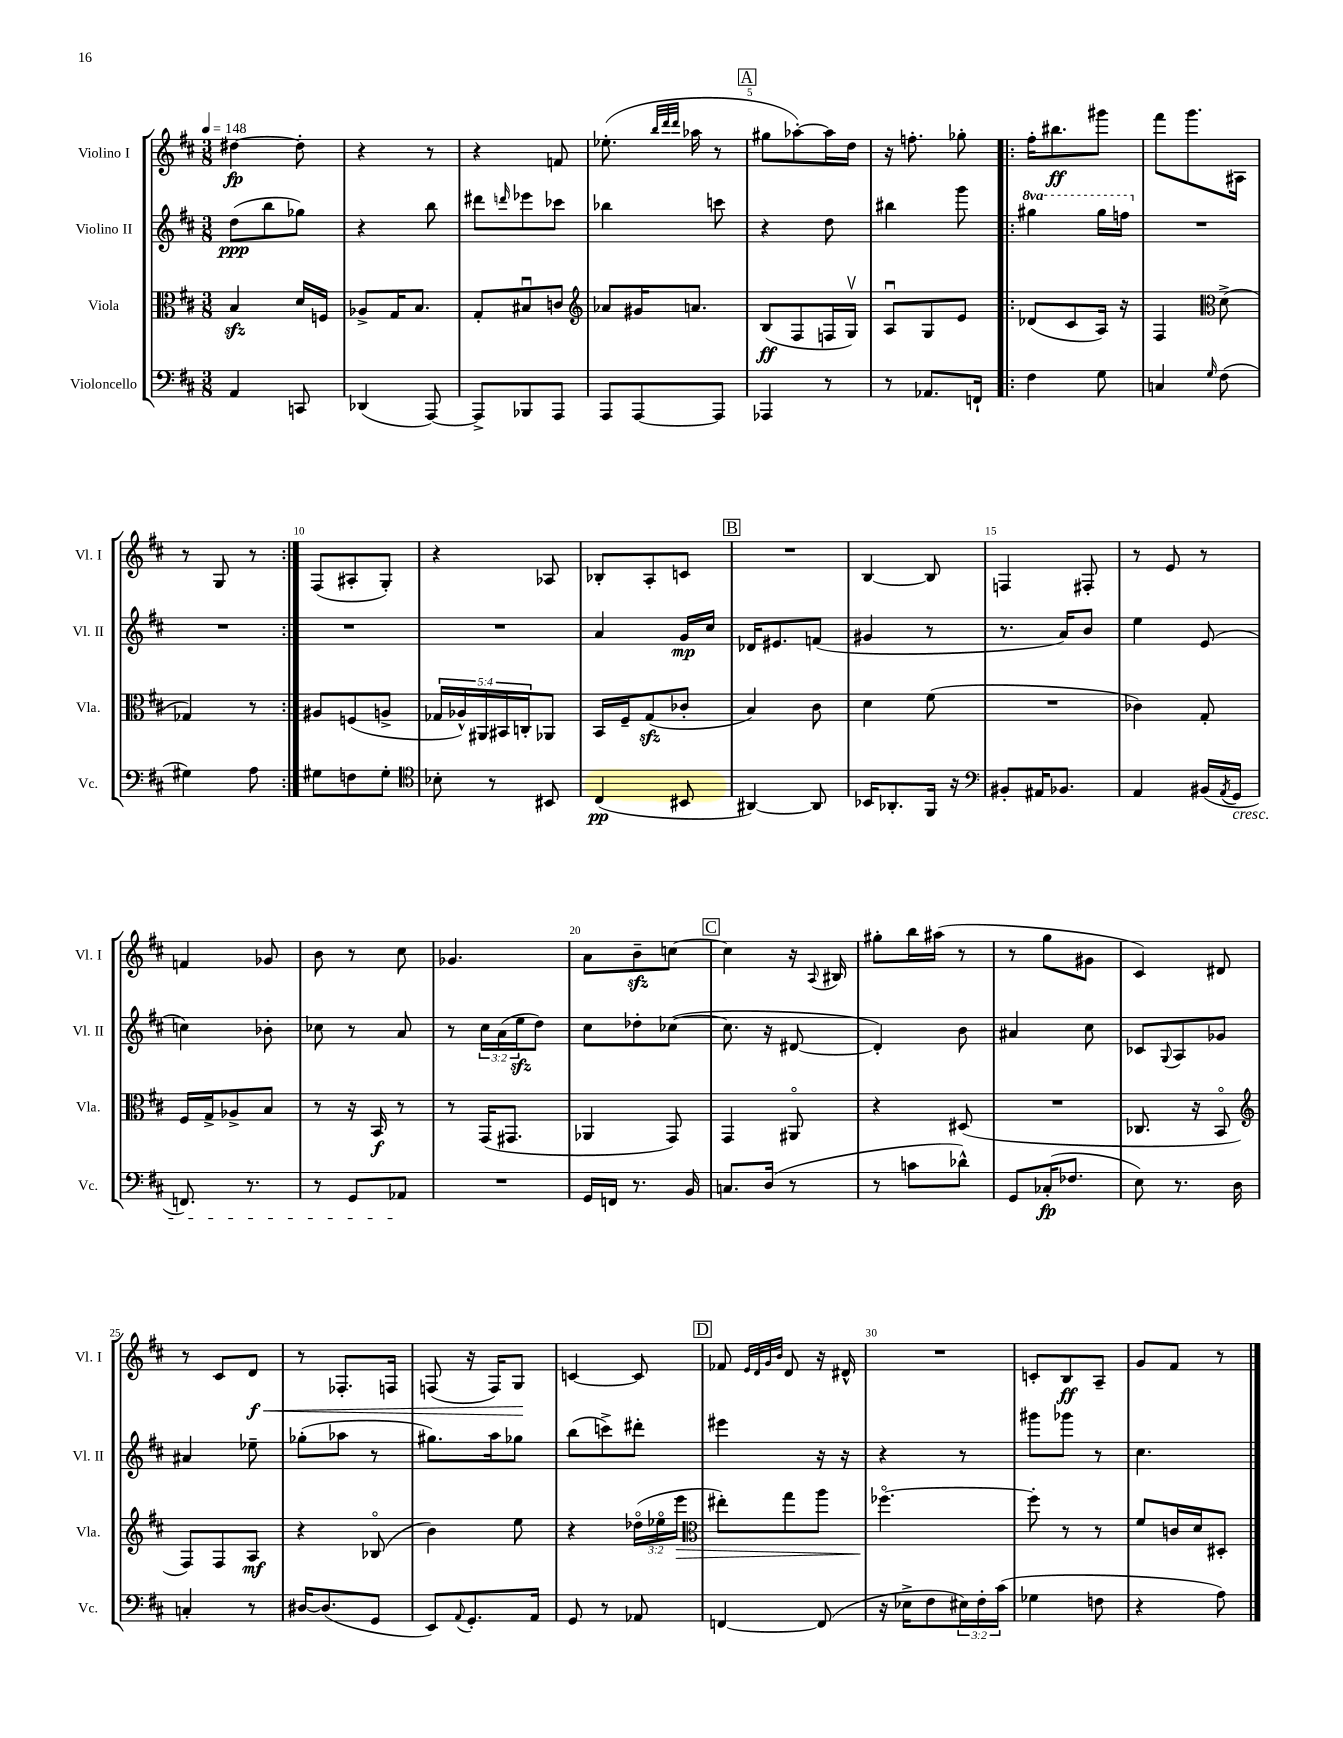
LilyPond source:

<<
\new StaffGroup <<
\new Staff = "s0" \with { instrumentName = "Violino I" shortInstrumentName = "Vl. I" } {
    \clef treble \key d \major \numericTimeSignature \time 3/8 \tempo 4 = 148
    dis''4~\fp dis''8-. |
    r4 r8 |
    r4 f'8 |
    ees''8.-.( \grace { b''32 d'''32 d'''32 } aes''16 r8 |
    \mark \markup { \box "A" } gis''8 aes''8~-.) aes''16 d''16 |
    r16 f''8.-. ges''8-. |
    \repeat volta 2 { fis''16-. bis''8.\ff gis'''8 |
    fis'''8 g'''8. ais16 |
    r8 g8 r8 | }
    fis8( ais8-. g8-.) |
    r4 aes8 |
    bes8-. a8-. c'8 |
    \mark \markup { \box "B" } R4. |
    b4~ b8 |
    f4 fis8-. |
    r8 e'8 r8 |
    f'4 ges'8 |
    b'8 r8 cis''8 |
    ges'4. |
    a'8 b'8--\sfz c''8~ |
    \mark \markup { \box "C" } c''4 r16 \appoggiatura { a8 } bis16 |
    gis''8-. b''16 ais''16( r8 |
    r8 g''8 gis'8 |
    cis'4) dis'8 |
    r8 cis'8 d'8\f\< |
    r8 fes8.-. f16 |
    f8( r16 f16) g8\! |
    c'4~ c'8 |
    \mark \markup { \box "D" } fes'8 \grace { e'32 d'32 g'32 b'32 } d'8 r16 dis'16-^ |
    R4. |
    c'8-. b8\ff a8-- |
    g'8 fis'8 r8 \bar "|." |
}
\new Staff = "s1" \with { instrumentName = "Violino II" shortInstrumentName = "Vl. II" } {
    \clef treble \key d \major \numericTimeSignature \time 3/8 \override Staff.TupletNumber.text = #tuplet-number::calc-fraction-text \set Staff.ottavationMarkups = #ottavation-simple-ordinals
    d''8\ppp( b''8 ges''8) |
    r4 b''8 |
    dis'''8 \grace { d'''16 } ees'''8 ces'''8 |
    bes''4 c'''8 |
    \mark \markup { \box "A" } r4 d''8 |
    bis''4 g'''8 |
    \repeat volta 2 { \ottava #1 gis'''4 gis'''16 f'''16 \ottava #0 |
    R4. |
    R4. | }
    R4. |
    R4. |
    a'4 g'16\mp cis''16 |
    \mark \markup { \box "B" } des'16 eis'8. f'8( |
    gis'4 r8 |
    r8. a'16) b'8 |
    e''4 e'8( |
    c''4) bes'8-. |
    ces''8 r8 a'8 |
    r8 \tuplet 3/2 { cis''16 a'16( e''16\sfz } d''8) |
    cis''8 des''8-. ces''8~( |
    \mark \markup { \box "C" } ces''8. r16 dis'8~ |
    dis'4-.) b'8 |
    ais'4 cis''8 |
    ces'8 \appoggiatura { g8 } a8 ges'8 |
    ais'4 ees''8-- |
    ges''8-.( aes''8 r8 |
    gis''8.) a''16 ges''8 |
    b''8( c'''8->) dis'''8-. |
    \mark \markup { \box "D" } eis'''4 r16 r16 |
    r4 r8 |
    gis'''8 ges'''8 r8 |
    cis''4. \bar "|." |
}
\new Staff = "s2" \with { instrumentName = "Viola" shortInstrumentName = "Vla." } {
    \clef alto \key d \major \numericTimeSignature \time 3/8 \override Staff.TupletNumber.text = #tuplet-number::calc-fraction-text
    b4\sfz d'16 f16 |
    aes8-> g16 b8. |
    g8-. bis8\downbow c'8 |
    \clef treble aes'8 gis'16 a'8. |
    \mark \markup { \box "A" } b8\ff( fis8 f16 g16\upbow) |
    a8\downbow g8 e'8 |
    \repeat volta 2 { des'8( cis'8 a16) r16 |
    fis4 \clef alto d'8->( |
    ges4) r8 | }
    ais8 f8( a8-> |
    \tuplet 5/4 { ges16 aes16-^) ais,16 bis,16 c16-. } aes,8 |
    b,16 fis16-- g8\sfz( ces'8-. |
    \mark \markup { \box "B" } b4) cis'8 |
    d'4 fis'8( |
    R4. |
    ces'4) g8-. |
    fis16 g16-> aes8-> b8 |
    r8 r16 b,16\f r8 |
    r8 g,16( gis,8. |
    aes,4 g,8) |
    \mark \markup { \box "C" } g,4 ais,8\flageolet |
    r4 dis8( |
    R4. |
    ces8. r16 b,8\flageolet |
    \clef treble fis8) fis8 a8\mf |
    r4 bes8\flageolet( |
    b'4) e''8 |
    r4 \tuplet 3/2 { des''16\flageolet( ees''16\flageolet e'''16\> } |
    \mark \markup { \box "D" } \clef alto eis''8-.) g''8 a''8 |
    fes''4.~\flageolet\! |
    fes''8-. r8 r8 |
    fis'8 c'16 d'16 dis8-. \bar "|." |
}
\new Staff = "s3" \with { instrumentName = "Violoncello" shortInstrumentName = "Vc." } {
    \clef bass \key d \major \numericTimeSignature \time 3/8 \override Staff.TupletNumber.text = #tuplet-number::calc-fraction-text
    a,4 c,8 |
    des,4( a,,8~) |
    a,,8-> bes,,8 a,,8 |
    a,,8 a,,8~ a,,8 |
    \mark \markup { \box "A" } aes,,4 r8 |
    r8 aes,8. f,16-! |
    \repeat volta 2 { fis4 g8 |
    c4 \grace { g16 } fis8( |
    gis4) a8 | }
    gis8 f8 gis8-. |
    \clef tenor bes8-. r8 bis,8 |
    cis4\pp( bis,8 |
    \mark \markup { \box "B" } ais,4~) ais,8 |
    bes,16 aes,8.-. fis,16 r16 |
    \clef bass bis,8-. ais,16 bes,8. |
    a,4 bis,16( \acciaccatura { a,8 } g,16\cresc |
    f,8.) r8. |
    r8 g,8 aes,8\! |
    R4. |
    g,16 f,16 r8. b,16 |
    \mark \markup { \box "C" } c8. d16( r8 |
    r8 c'8 des'8-^) |
    g,8 ces16-.\fp( fes8. |
    e8) r8. d16 |
    c4-. r8 |
    dis16~ dis8.( g,8 |
    e,8) \appoggiatura { a,8 } g,8.-. a,16 |
    g,8 r8 aes,8 |
    \mark \markup { \box "D" } f,4~ f,8( |
    r16 ees16-> fis8 \tuplet 3/2 { eis16) fis16-. cis'16( } |
    ges4 f8 |
    r4 a8) \bar "|." |
}
>>
>>
\layout { \context { \Score \override BarNumber.break-visibility = ##(#f #t #t) barNumberVisibility = #(every-nth-bar-number-visible 5) } }
